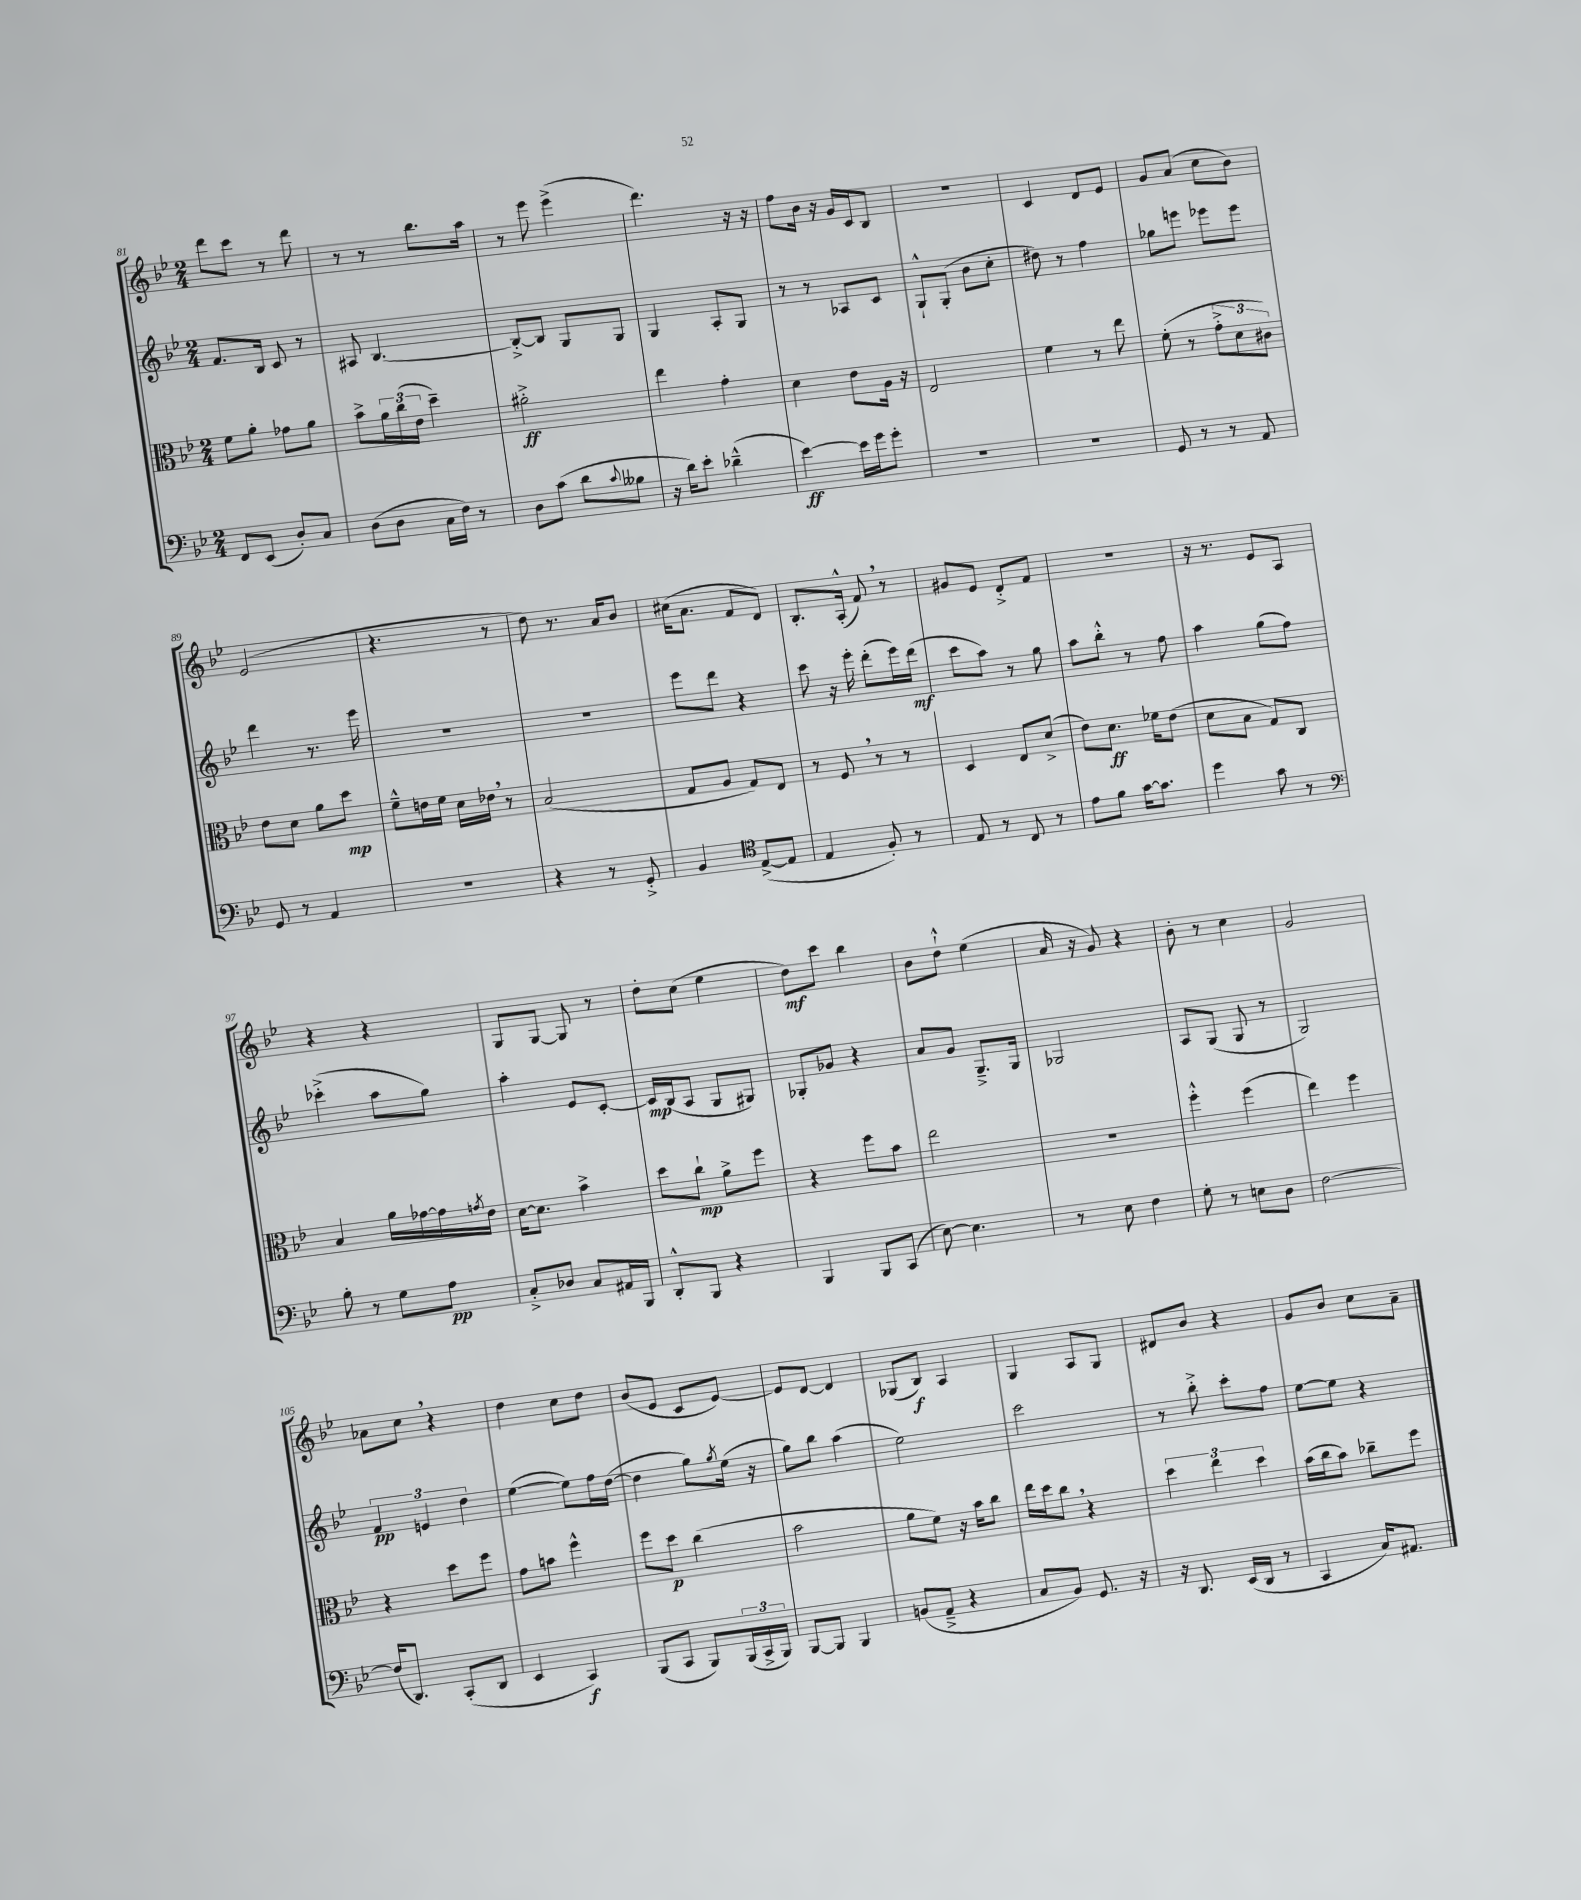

**kern	**kern	**kern	**kern
*staff4	*staff3	*staff2	*staff1
*clefF4	*clefC3	*clefG2	*clefG2
*k[b-e-]	*k[b-e-]	*k[b-e-]	*k[b-e-]
*M2/4	*M2/4	*M2/4	*M2/4
8FF/L	8f\L	8.f/L	8ddd\L
(8EE-/J	8a'\J	.	8ccc\J
.	.	16B-/Jk	.
8D'/L)	8g-\L	8c/	8r
8C/J	8a\J	8r	8ddd\
=	=	=	=
(8D\L	8b-^\L	8A#/	8r
8D\J	24a\L	[4.B-/	8r
.	(24cc\	.	.
.	24e-\JJ	.	.
16C\LL	4dd~\)	.	8.bb-\L
16F\JJ)	.	.	.
8r	.	.	.
.	.	.	16aa\Jk
=	=	=	=
8D\L	2a#'^\	8B-'^/_L	8r
(8c\J	.	8B-/]J	8eee-\
8d\L	.	8G/L	(4eee-^\
8qqc/	.	.	.
8B--\J	.	8G/J	.
=	=	=	=
16r	4ee-\	4G/	4.ddd\)
16d\LK)	.	.	.
8e-'\J	.	.	.
(4d-~^^\	4g'\	8A'/L	.
.	.	8G/J	16r
.	.	.	16r
=	=	=	=
[4e-\)	4d\	8r	8ff\L
.	.	8r	16b-\Jk
.	.	.	16r
16e-\]LL	8e-\L	8A-/L	16g/LL
16g\J	.	.	16c/J
8g'\J	16A\Jk	8c/J	8B-/J
.	16r	.	.
=	=	=	=
2r	2E-/	8G`^^/L	2r
.	.	(8G'/J	.
.	.	8b-\L	.
.	.	8cc'\J	.
=	=	=	=
2r	4f\	8dd#\)	4c/
.	.	8r	.
.	8r	4ff\	8d/L
.	8ee-\	.	8e-/J
=	=	=	=
8GG/	(8f'\	8gg-\L	8g/L
8r	8r	8eee\J	(8a/J
8r	12g'^\L	8eee-\L	8cc\L
.	12d\	.	.
8AA/	.	8eee-\J	8b-\J)
.	12c#\J)	.	.
=	=	=	=
8GG/	8e-\L	4ddd\	(2e-/
8r	8d\J	.	.
4AA/	8a\L	8.r	.
.	8dd\J	.	.
.	.	16eee-\	.
=	=	=	=
2r	8f~^^\L	2r	4.r
.	16e\L	.	.
.	16f\JJ	.	.
.	16d\LL	.	.
.	16e-\JJ	.	.
.	8r	.	8r
=	=	=	=
4r	(2B-/	2r	8dd\)
.	.	.	8.r
8r	.	.	.
.	.	.	16a/LK
8GG'^/	.	.	8b-/J
=	=	=	=
4BB-/	8G/L	8eee-\L	(16cc#\LK
.	.	.	8.a\J
.	8A/J	8ddd\J	.
*clefC4	*	*	*
([8E-^/L	8G/L)	4r	8f/L
8E-/]J	8E-/J	.	8d/J)
=	=	=	=
4E-/	8r	8ccc\	8.B-'/L
.	8F/	16r	.
.	.	16eee-'\	(16A'^^/Jk
8F'/)	8r	(8ddd'\L	8f/)
8r	8r	16eee-\L)	8r
.	.	(16ddd\JJ	.
=	=	=	=
8E-/	4D/	8ccc\L	8g#/L
8r	.	8aa\J)	8e-/J
8C/	8E-/L	8r	8d'^/L
8r	(8d^/J	8gg\	8f/J
=	=	=	=
8e-\L	8e-\L)	8aa\L	2r
8f\J	8.d\J	8bb-'^^\J	.
[16g\LK	.	8r	.
8.g\]J	16f-\LK	.	.
.	(8e-\J	8ff\	.
=	=	=	=
4dd\	8d\L	4aa\	16r
.	.	.	8.r
.	8B-\J	.	.
8g\	8G/L)	(8gg\L	8e-/L
8r	8C/J	8ff\J)	8A/J
=	=	=	=
*clefF4	*	*	*
8B-'\	4B-/	(4ccc-'^\	4r
8r	.	.	.
8G\L	16a\LL	8aa\L	4r
.	[16g-\	.	.
8A\J	16g-\]	8gg\J)	.
.	8qg/	.	.
.	16e-\JJ	.	.
=	=	=	=
8C'^/L	[16d\LK	4aa'\	8G/L
.	8.d\]J	.	.
8D-/J	.	.	[8G/J
8C/L	4b-^\	8e-/L	8G/]
16AA#/L	.	[8c'/J	8r
16BBB-/JJ	.	.	.
=	=	=	=
8DD'^^/L	8dd\L	16c/]LL	8dd'\L
.	.	(16B-/J	.
8BBB-/J	8cc`\J	8A/J	(8cc\J
4r	8a^\L	8G/L	4ee-\
.	8ff\J	8G#/J)	.
=	=	=	=
4BBB-/	4r	8G-'/L	8dd\L)
.	.	8g-/J	8ccc\J
8BBB-/L	8ff\L	4r	4bb-\
(8CC/J	8b-\J	.	.
=	=	=	=
[8E-\)	2ee-\	8a/L	8b-\L
4.E-\]	.	8g/J	8dd`^^\J
.	.	8.G~^/L	(4ee-\
.	.	16G/Jk	.
=	=	=	=
8r	2r	2G-/	16a/
.	.	.	16r
8E-\	.	.	8g/)
4F\	.	.	4r
=	=	=	=
8G'\	4ff'^^\	8A/L	8b-'\
8r	.	(8G/J	8r
8E\L	(4ff\	8G/	4cc\
8D\J	.	8r	.
=	=	=	=
[2F\	4ee-\)	2G/)	2g/
.	4ff\	.	.
=	=	=	=
(16F/]LK	4r	6f/	8a-\L
8.DD/J)	.	.	.
.	.	.	8cc\J
.	.	6e/	.
(8CC'/L	8dd\L	.	4r
.	.	6dd\	.
8DD/J	8ff\J	.	.
=	=	=	=
4EE-/	8g\L	([4ee-\	4dd\
.	8b\J	.	.
4CC/)	4ff^^\	8ee-\]L)	8cc\L
.	.	16ff\L	8dd\J
.	.	([16dd\JJ	.
=	=	=	=
(8BBB-/L	8ff\L	4dd\]	(8b-/L
8CC/J	8dd\J	.	8e-/J
8BBB-/L)	(4cc\	8gg\L)	8c/L
.	.	8qgg/	.
(24BBB-/L	.	(16ee-\Jk	[8e-/J)
24CC^/	.	.	.
.	.	16r	.
24BBB-/JJ)	.	.	.
=	=	=	=
[8BBB-/L	2b-\	8gg\L)	8e-/]L
8BBB-/]J	.	8bb-\J	[8d/J
4BBB-/	.	(4aa\	4d/]
=	=	=	=
(8BB/L	8a\L	2ee-\)	(8G-/L
8AA~^/J	8f\J)	.	8B-/J)
4r	16r	.	4A/
.	16b-\LK	.	.
.	8cc\J	.	.
=	=	=	=
8C/L	16ee-\LL	2ccc\	4G/
.	16dd\J	.	.
8BB-/J)	8cc\J	.	.
8.GG/	4r	.	8A/L
.	.	.	8G/J
16r	.	.	.
=	=	=	=
16r	6dd\	8r	8d#/L
8.DD/	.	.	.
.	.	8bb-'^\	8b-/J
.	6ee-\	.	.
(16EE-/LL	.	8ccc'\L	4r
16DD/JJ	.	.	.
.	6dd\	.	.
8r	.	8ff\J	.
=	=	=	=
4CC/	(16b-\LL	[8ee-\L	8g/L
.	16cc\J	.	.
.	8b-\J)	8ee-\]J	8b-/J
16C/LK)	8cc-~\L	4r	8cc\L
8.AA#/J	.	.	.
.	8ff\J	.	8a~\J
==	==	==	==
*-	*-	*-	*-
